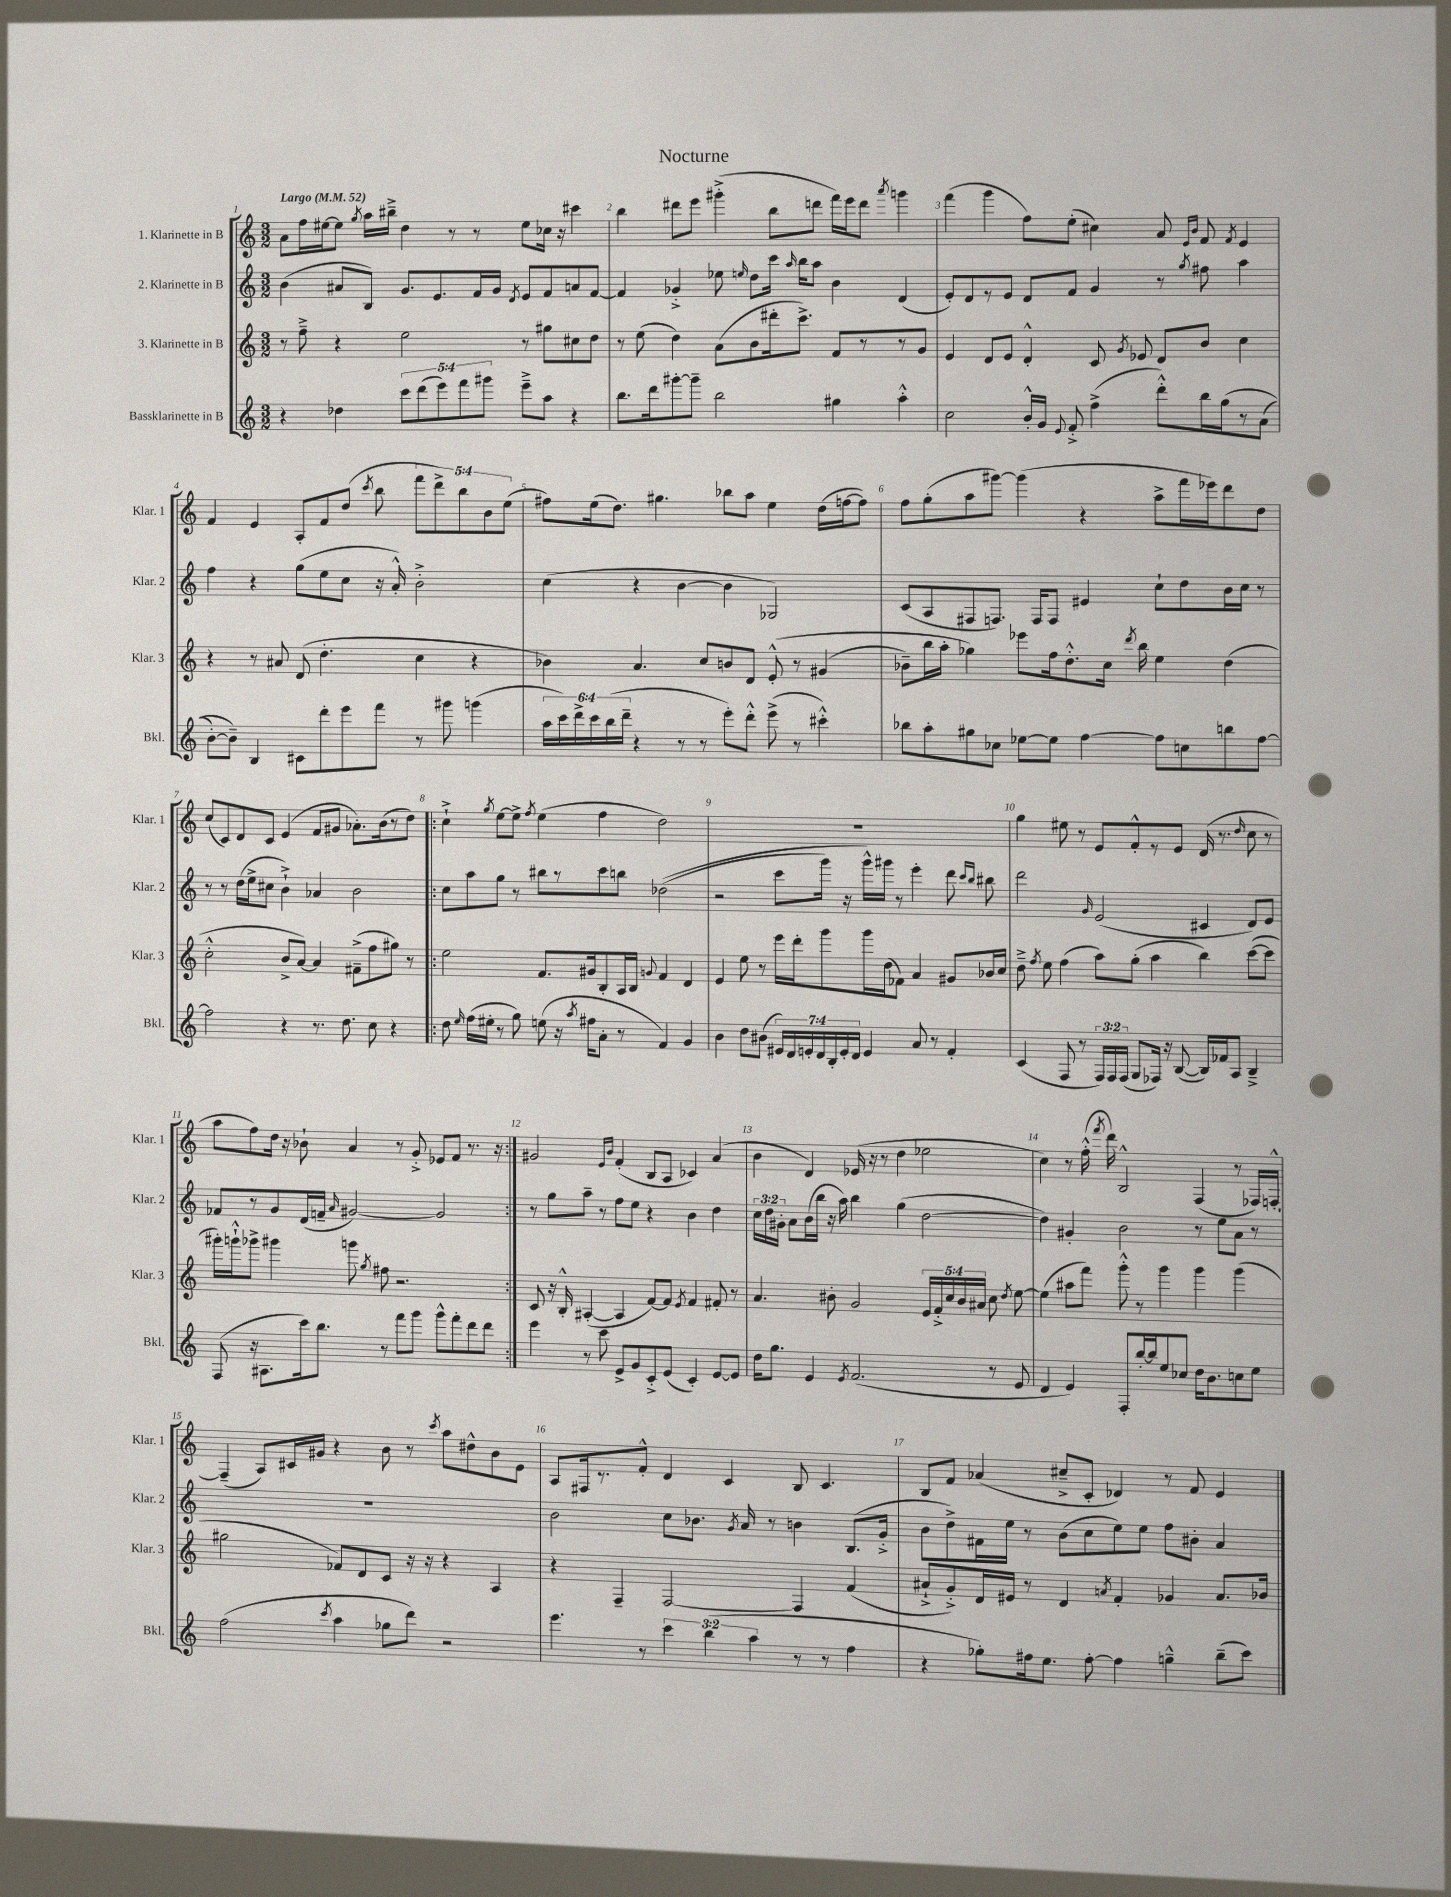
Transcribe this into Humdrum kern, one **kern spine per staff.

**kern	**kern	**kern	**kern
*staff4	*staff3	*staff2	*staff1
*clefG2	*clefG2	*clefG2	*clefG2
*k[]	*k[]	*k[]	*k[]
*M3/2	*M3/2	*M3/2	*M3/2
*MM52	*MM52	*MM52	*MM52
4r	8r	(4b	8a
.	8ff~^	.	16ff
.	.	.	[16ee#
4dd-	4r	8a#	8ee#]
.	.	.	8qgg
.	.	8B)	16aa
.	.	.	16bb#~^
10ccc	2ee	8.g	4dd
(10ddd	.	.	.
.	.	8.e	.
10eee)	.	.	.
.	.	.	8r
10fff	.	.	.
.	.	16f	8r
10ggg#	.	.	.
.	.	16g	.
.	.	8qd	.
8eee~^	8r	8e	8ee#
8aa	8gg#	8f	16cc-
.	.	.	16r
4r	8cc#	8a	4ccc#
.	8dd	[8f	.
=	=	=	=
8.bb	8r	4f]	4bb
.	(8ee	.	.
16ddd	.	.	.
[8ggg#'	4dd)	4g-'^	8ddd#
8ggg#~]	.	.	8eee
2bb	(8a	8ee-	(4ggg#'^
.	.	16qqee	.
.	8b	8dd	.
.	16ddd#'	16ccc	8bb
.	.	16qqaa	.
.	8.ccc^)	16bb	.
.	.	8aa	8ddd
4gg#	8f	4b	16fff)
.	.	.	16eee
.	8r	.	8ddd
.	.	.	8qaaa
4aa'^^	8r	(4d	4ggg
.	8g	.	.
=	=	=	=
2cc	4e	8e')	(4fff
.	.	8d	.
.	8d	8r	4ggg
.	8e	8e	.
16b'^^	4d'^^	8d	8ff)
16g	.	.	.
8qqe	.	.	.
8f'^	.	8f	(8ee'
(4ff^	8c	4g	4cc#)
.	8qg	.	.
.	8e-	.	.
8ddd'^^)	8d	8r	8a
.	.	.	16qqe
.	.	8qgg	16qqb
16bb	8b	8ff#	8f
&(16gg	.	.	.
.	.	.	8qf
8r	4cc	4aa	4e
(8a	.	.	.
=	=	=	=
[8b')	4r	4ff	4f
8b~]&)	.	.	.
4B	8r	4r	4e
.	8a#	.	.
8c#	(8d	(8gg	8A'
8ddd'	4.dd'	8ee	8f
8eee	.	8cc	(8dd
.	.	.	8qccc
8fff	.	16r	8bb
.	.	16a'^^)	.
8r	4cc	2b'^	10fff
.	.	.	10ddd^)
8ggg#	.	.	.
.	.	.	10bb
(4ggg	4r	.	.
.	.	.	10b
.	.	.	(10ee
=	=	=	=
24aa	4b-)	(4cc	8ff#)
24ccc)	.	.	.
24ddd^	.	.	.
24ccc	.	.	(16ee
(24bb	.	.	.
.	.	.	8.dd)
24ddd~	.	.	.
4r	4.a	4r	.
.	.	.	4.gg#
8r	.	[4b	.
8r	8cc	.	.
8eee')	8b	4b]	8bb-
8ddd'^^	8d	.	8aa
(8eee^	&(8e'^^	2G-)	4ee
8r	8r	.	.
4ccc#'^^)	(4g#	.	(16dd
.	.	.	[16ff
.	.	.	8ff])
=	=	=	=
8bb-	8b-~)	(8c	8ff
8aa'	16bb	8A	(8gg'
.	16aa'	.	.
8gg#	4gg-&)	8F#	8aa
8cc-	.	8.F)	[8ggg#)
[8ee-	8eee-	.	(4ggg#]
.	.	16F	.
8ee-]	16ff	8F	.
.	8.dd'^^	.	.
[4ff	.	4e#	4r
.	16cc	.	.
.	8qddd	.	.
.	16bb	.	.
8ff]	4ee	8cc`	8aa^
8cc	.	8dd	16fff
.	.	.	16eee-)
8bb	(4dd	16b	8ddd
.	.	16cc	.
[8ff	.	8r	8dd
=	=	=	=
2ff]	2cc'^^	8r	(8cc
.	.	8r	8c)
.	.	(16dd	8d
.	.	16ee^	.
.	.	8cc#	8c
4r	8b^	4b`^)	(4e
.	[8a)	.	.
8.r	4a]	4a-	8f
.	.	.	8g#
8.dd	.	.	.
.	(8f#~^	2b	8.a-')
8cc	8ff	.	.
.	.	.	(16b
4r	8gg#)	.	8r
.	8r	.	8dd)
=!|:	=!|:	=!|:	=!|:
8dd	2ee	8cc	4cc`^
16qqee	.	.	.
(16ff	.	8aa	.
16ee#'	.	.	.
.	.	.	8qgg
8r	.	8gg	[8ee
8gg)	.	8r	8ee^]
.	.	.	8qff
(8ee	8.f	8bb#	(4ee
16r	.	8r	.
8qaa	.	.	.
16ff#	16g#	.	.
8a'	8B'	8ccc	4ff
8r	16A	8bb	.
.	16B	.	.
.	8qqg	.	.
4f)	4f	&((2dd-	2dd)
4g	4d	.	.
=	=	=	=
4b	4e	2r	1.r
8dd	8ee	.	.
(8b#	8r	.	.
28e#)	16eee	8ccc	.
28d	.	.	.
.	16ddd'	.	.
28e'	.	.	.
28d	.	.	.
.	8ggg	16ggg)	.
28B'	.	.	.
28e'	.	.	.
.	.	16r	.
28d	.	.	.
4e	16ggg	16ggg^^&)	.
.	(16dd	16ggg#	.
.	8f-)	8r	.
8a	4a	4eee'	.
8r	.	.	.
4f'	8g#	8ddd	.
.	.	16qqccc	.
.	.	16qqbb	.
.	16b-	8bb#	.
.	16cc	.	.
=	=	=	=
(4c	8dd~^	2ddd	4gg
.	8qff	.	.
.	8ee	.	.
8F	(4ff	.	8ee#
8r	.	.	8r
.	.	16qqg	.
24F)	8aa)	(2e	8e
24F	.	.	.
(24F	.	.	.
8G	(8gg'	.	8f'^^
16F-)	4aa	.	8r
16r	.	.	.
([8B	.	.	8e
16B])	4bb)	4c#	(16d
16f-	.	.	8.r
8A	.	.	.
.	.	.	16qqdd
4B~^	([8ccc	8d)	8cc
.	8ccc]	8e	8r
=	=	=	=
(8F	16ggg#')	8f-	8aa
.	16ggg`^^	.	.
16r	8ggg-^	8r	8ff)
8.A#	.	.	.
.	4ggg#	8g	16dd
.	.	.	16r
16ccc)	.	(16d	8b-`
8.bb	.	16f~	.
.	.	16qqa	.
.	8ggg	[2g#)	4a
.	8qgg	.	.
8r	8ff#	.	.
8fff	2.r	.	8r
8ggg	.	.	8g'^
8ggg^^	.	2g#]	8e-
8fff'	.	.	8f
8ddd	.	.	8.r
8ddd	.	.	.
.	.	.	16r
=:|!	=:|!	=:|!	=:|!
4eee	8c	8r	2g#
.	16r	8gg	.
.	16B'^^	.	.
8r	([4A#'	8aa~	.
8ccc	.	8r	.
.	.	.	16qqe
.	.	.	16qqb
8e^	4A#]	8ff	(4f'
8g	.	8ee	.
8c'^	[8f)	4r	8B
(8e	8f]	.	8A
.	8qe	.	.
4c')	4f	4b	4c-)
[8e	8f#'	4dd	(4a
8e]	8r	.	.
=	=	=	=
16dd	4.a	24cc	4b
.	.	24dd	.
8.gg	.	.	.
.	.	24g#'	.
.	.	8a	.
4e	.	(16b	4d)
.	.	16bb	.
.	8b#'	16r	.
.	.	16aa)	.
8qe	.	.	.
(2.f	2g	4bb	(16e-
.	.	.	16r
.	.	.	8r
.	.	(4gg	4dd
.	20e	[2dd	2ee-
.	20f'^	.	.
.	20cc	.	.
.	20b#	.	.
.	20a#	.	.
8r	8cc	.	.
.	8qdd	.	.
8e	[8ee	.	.
=	=	=	=
4d	(4ee]	4dd])	4cc)
4e)	8aa#	4g#'	8r
.	8fff)	.	(16ff'^^
.	.	.	8qfff
.	.	.	16ddd)
8F'	8ggg'^^	2b	2B^^
[16bb'	8r	.	.
16bb]	.	.	.
8ee	4ggg	.	.
8cc-	.	.	.
16dd	4ggg	8r	(4F
8.b	.	.	.
.	.	8ee	.
8cc	(4ggg	8a	8r
8ee	.	8r	16F-)
.	.	.	[16F'^^
=	=	=	=
(2ff	2gg#	1.r	(4F~]
.	.	.	8A)
.	.	.	16c#
.	.	.	16g#
8qccc	.	.	.
4aa	8f-)	.	4r
.	8d	.	.
8gg-	8c	.	8b
8ddd)	16r	.	8r
.	16r	.	.
.	.	.	8qccc
2r	4r	.	8aa
.	.	.	8dd#^^
.	4A	.	8b
.	.	.	8e
=	=	=	=
4.eee	4r	2b	8A
.	.	.	16F#
.	.	.	8.r
.	4F~	.	.
8r	.	.	8f'^^
6ccc	[2F	8cc	4d
.	.	8.b-	.
(6bb	.	.	.
.	.	.	4c
.	.	8qg	.
.	.	16a	.
6aa	.	.	.
.	.	8r	.
8r	4F]	4b	8B
8r	.	.	4.c
4ff	(4f	(8.B	.
.	.	16g'^	.
=	=	=	=
4r	8a#`^	8b	8B
.	8g'^)	8dd^)	8f
8gg-')	16d	16f#	(4a-
.	16e#	16ee	.
16ff#	8r	8r	.
8.ee	.	.	.
.	4d	(8b	8cc#~^
[8ff#'	.	8cc	8c'
.	8qa	.	.
4ff#]	4f'	8ee)	4d-)
.	.	8ee	.
4gg~^^	4g-	8ff	8r
.	.	8b#'	8f
(8bb~	8.a	4a	4e
8ccc)	.	.	.
.	16b-	.	.
==	==	==	==
*-	*-	*-	*-
